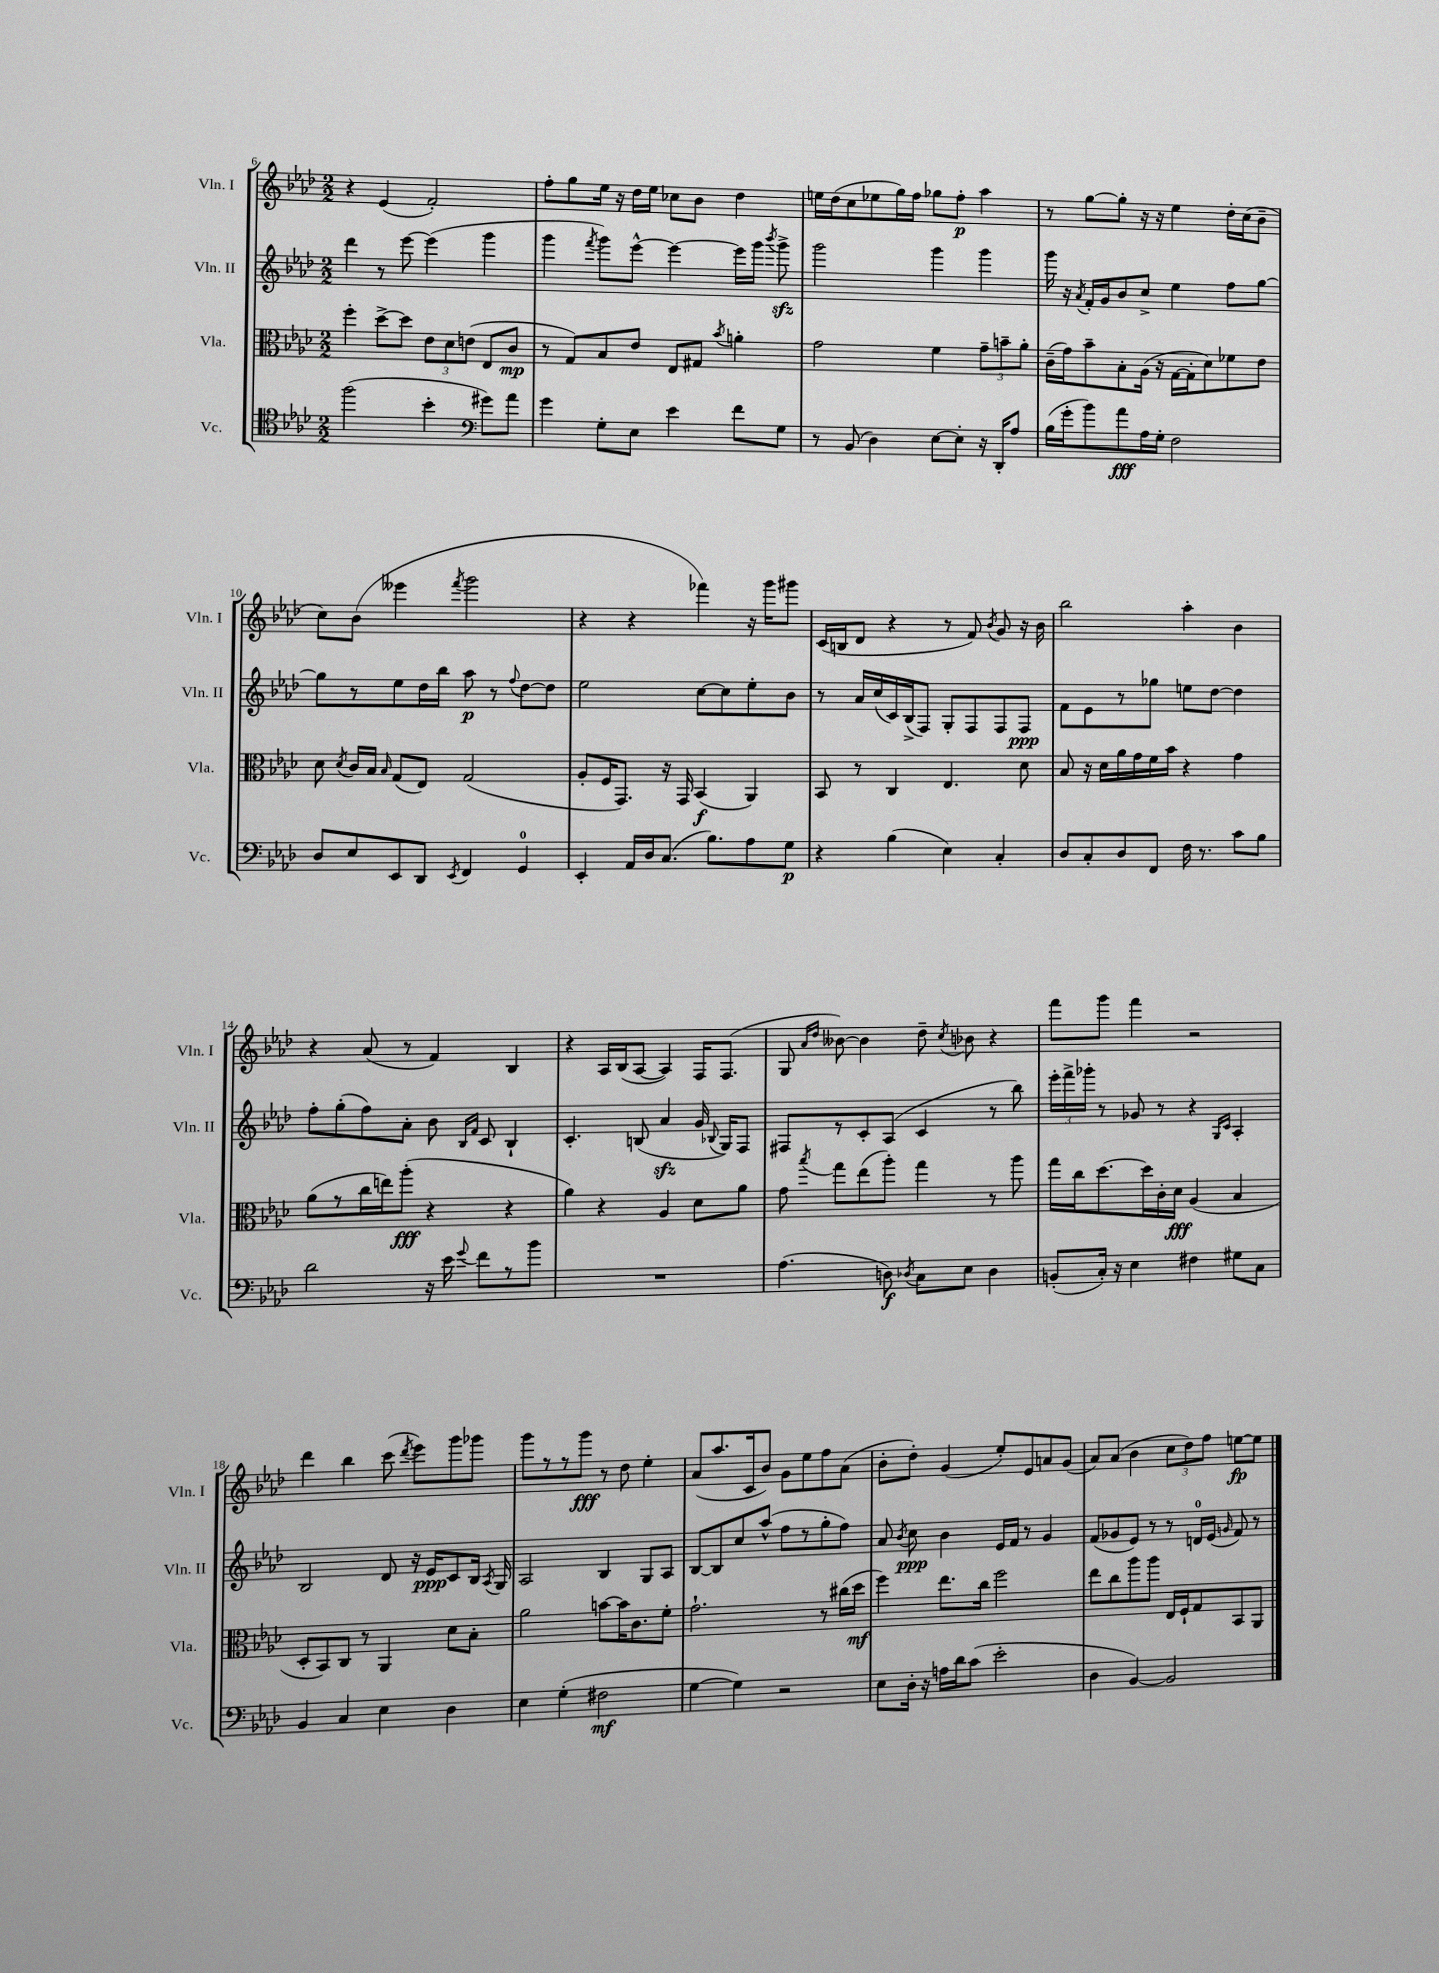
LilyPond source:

<<
\new StaffGroup <<
\new Staff = "s0" \with { instrumentName = "Vln. I" shortInstrumentName = "Vln. I" } {
    \clef treble \key aes \major \numericTimeSignature \time 2/2
    \autoBeamOff r4 ees'4( f'2-.) |
    f''8[-. g''8 ees''16] r16 des''16[ ees''16] ces''8[ bes'8] des''4 |
    e''16[ des''16( c''8 ees''8 g''16) f''16] ges''8[ f''8]-.\p aes''4 |
    r8 g''8[~ g''8]-. r16 r16 ees''4 des''16[-. c''16( bes'8]-- |
    c''8[) bes'8]( eeses'''4 \acciaccatura { f'''8 } g'''2 |
    r4 r4 fes'''4) r16 g'''16[ gis'''8] |
    c'16[( b16 des'8] r4 r8 f'8) \acciaccatura { bes'8 } g'8 r16 bes'16 |
    bes''2 aes''4-. bes'4 |
    r4 aes'8( r8 f'4) bes4 |
    r4 aes16[ bes16( aes8]~ aes4) f16[ f8.]( |
    g8 \grace { aes'16[ des''16] } beses'8~) beses'4 des''8-- \acciaccatura { c''8 } bes'8 r4 |
    f'''8[ g'''8] f'''4 r2 |
    des'''4 bes''4 c'''8( \acciaccatura { des'''8 } ees'''8[) g'''8 ges'''8] |
    g'''8[ r8 r8 g'''8]\fff r8 des''8 ees''4-. |
    aes'8[( aes''8. c'16 bes'8]) g'8[ ees''8 f''8 aes'8]( |
    bes'8[-. des''8]-.) g'4( ees''8[-.) ees'8 a'8 g'8]( |
    aes'8[) aes'8]( bes'4 \tuplet 3/2 { c''8[ des''8) f''8] } e''8[~\fp e''8] \bar "|." |
}
\new Staff = "s1" \with { instrumentName = "Vln. II" shortInstrumentName = "Vln. II" } {
    \clef treble \key aes \major \numericTimeSignature \time 2/2
    \autoBeamOff des'''4 r8 ees'''8~ ees'''4( g'''4 |
    g'''4 \acciaccatura { f'''8 } g'''8[) ees'''8]~-^ ees'''4~ ees'''16[ g'''16] \acciaccatura { bes'''8 } g'''8->\sfz |
    g'''2 g'''4 g'''4 |
    g'''16 r16 \acciaccatura { aes'8 } f'16[-. g'16 bes'8 c''8]-> ees''4 f''8[ g''8]~ |
    g''8[ r8 ees''8 des''16 bes''16] aes''8\p r8 \appoggiatura { f''8 } des''8[~ des''8] |
    ees''2 c''8[~ c''8 ees''8-. bes'8] |
    r8 aes'16[ c''16( c'16) bes16->( f8]) g8[-. f8 f8 f8]\ppp |
    f'8[ ees'8 r8 ges''8] e''8[ des''8]~ des''4 |
    f''8[-. g''8-.( f''8) aes'8]-. bes'8 \grace { bes16[ f'16] } c'8 bes4-! |
    c'4.-. b8( aes'4\sfz g'16 \appoggiatura { bes8 } g16[) f8] |
    fis8[ r8 c'8-. aes8]( c'4 r8 bes''8) |
    \tuplet 3/2 { ees'''16[-. f'''16-> ges'''16]-. } r8 ges'8 r8 r4 \grace { g16[ c'16] } aes4-. |
    bes2 des'8 r16 ees'16[\ppp c'8 bes16] \acciaccatura { aes8 } g16 |
    aes2 bes4 g8[ aes8] |
    bes8[~ bes8 c''8 aes''8]-^( f''8[ r8 g''8-. f''8]) |
    aes'8 \acciaccatura { bes'8 } c''8\ppp bes'4 ees'16[ f'16] r8 g'4 |
    f'8[( ges'8 ees'8]) r8 r8 d'16[-0 ees'16]( \grace { g'16 } f'8) r8 \bar "|." |
}
\new Staff = "s2" \with { instrumentName = "Vla." shortInstrumentName = "Vla." } {
    \clef alto \key aes \major \numericTimeSignature \time 2/2
    \autoBeamOff f''4-. des''8[~-> des''8] \tuplet 3/2 { ees'8[ des'8 e'8]( } ees8[ c'8]\mp |
    r8 g8[) bes8 ees'8] ees8[ gis8] \acciaccatura { bes'8 } a'4-. |
    g'2 f'4 \tuplet 3/2 { g'8[-- b'8-- aes'8]-. } |
    c'16[--( g'16) bes'8-- bes8-. aes16]( r16 g16[~ g16-. des'8) fes'8 ees'8] |
    des'8 \acciaccatura { des'8 } c'16[ bes16] \grace { bes16 } g8[( ees8]) g2( |
    aes8[-. f16 g,8.]) r16 g,16 bes,4\f( aes,4) |
    bes,8 r8 c4 ees4. des'8 |
    bes8 r16 des'16[ aes'16 g'16 f'16 bes'16] r4 g'4 |
    aes'8[( r8 c''16 e''16) aes''8]-.\fff( r4 r4 |
    aes'4) r4 aes4 des'8[ aes'8] |
    g'8 \acciaccatura { bes''8 } g''8[ ees''8( aes''8]-.) g''4 r8 aes''8 |
    g''16[ c''16 des''8.~ des''16 c'16-. des'16]\fff aes4( bes4 |
    des8[-. bes,8) c8] r8 aes,4 des'8[ bes8]-. |
    aes'2 b'8[~ b'16 c'8. f'8]-. |
    g'2.-! r8 cis''16[( des''16]\mf |
    f''4) ees''8.[ c''16] f''2 |
    ees''8[ c''8 aes''8 aes''8] ees16[ f16-! g8 bes,8 aes,8] \bar "|." |
}
\new Staff = "s3" \with { instrumentName = "Vc." shortInstrumentName = "Vc." } {
    \clef tenor \key aes \major \numericTimeSignature \time 2/2
    \autoBeamOff f''2( bes'4-. \clef bass gis'8[) aes'8] |
    g'4 g8[-. ees8] ees'4 f'8[ g8] |
    r8 bes,8( des4) ees8[~ ees8]-. r16 des,16[-. aes8] |
    bes16[( g'16-. bes'8) aes'8\fff aes16 g16]-. f2 |
    des8[ ees8 ees,8 des,8] \acciaccatura { ees,8 } f,4 g,4-0 |
    ees,4-. aes,16[ des16 c8.]( bes8.[) aes8 g8]\p |
    r4 bes4( ees4) c4-. |
    des8[ c8-. des8 f,8] f16 r8. c'8[ bes8] |
    des'2 r16 ees'16 \appoggiatura { g'8 } f'8[ r8 bes'8] |
    R1 |
    aes4.( d8\f) \acciaccatura { des8 } c8[ ees8] des4 |
    b,8[-.( c16]-.) r16 ees4 fis4 gis8[ c8] |
    bes,4 c4 ees4 des4 |
    ees4 g4-.( fis2\mf |
    g4~ g4) r2 |
    ees8[ des16]-. r16 a16[ des'16 c'8]( ees'2-. |
    des4 bes,4~) bes,2 \bar "|." |
}
>>
>>
\layout { \context { \Score currentBarNumber = #6 } }
